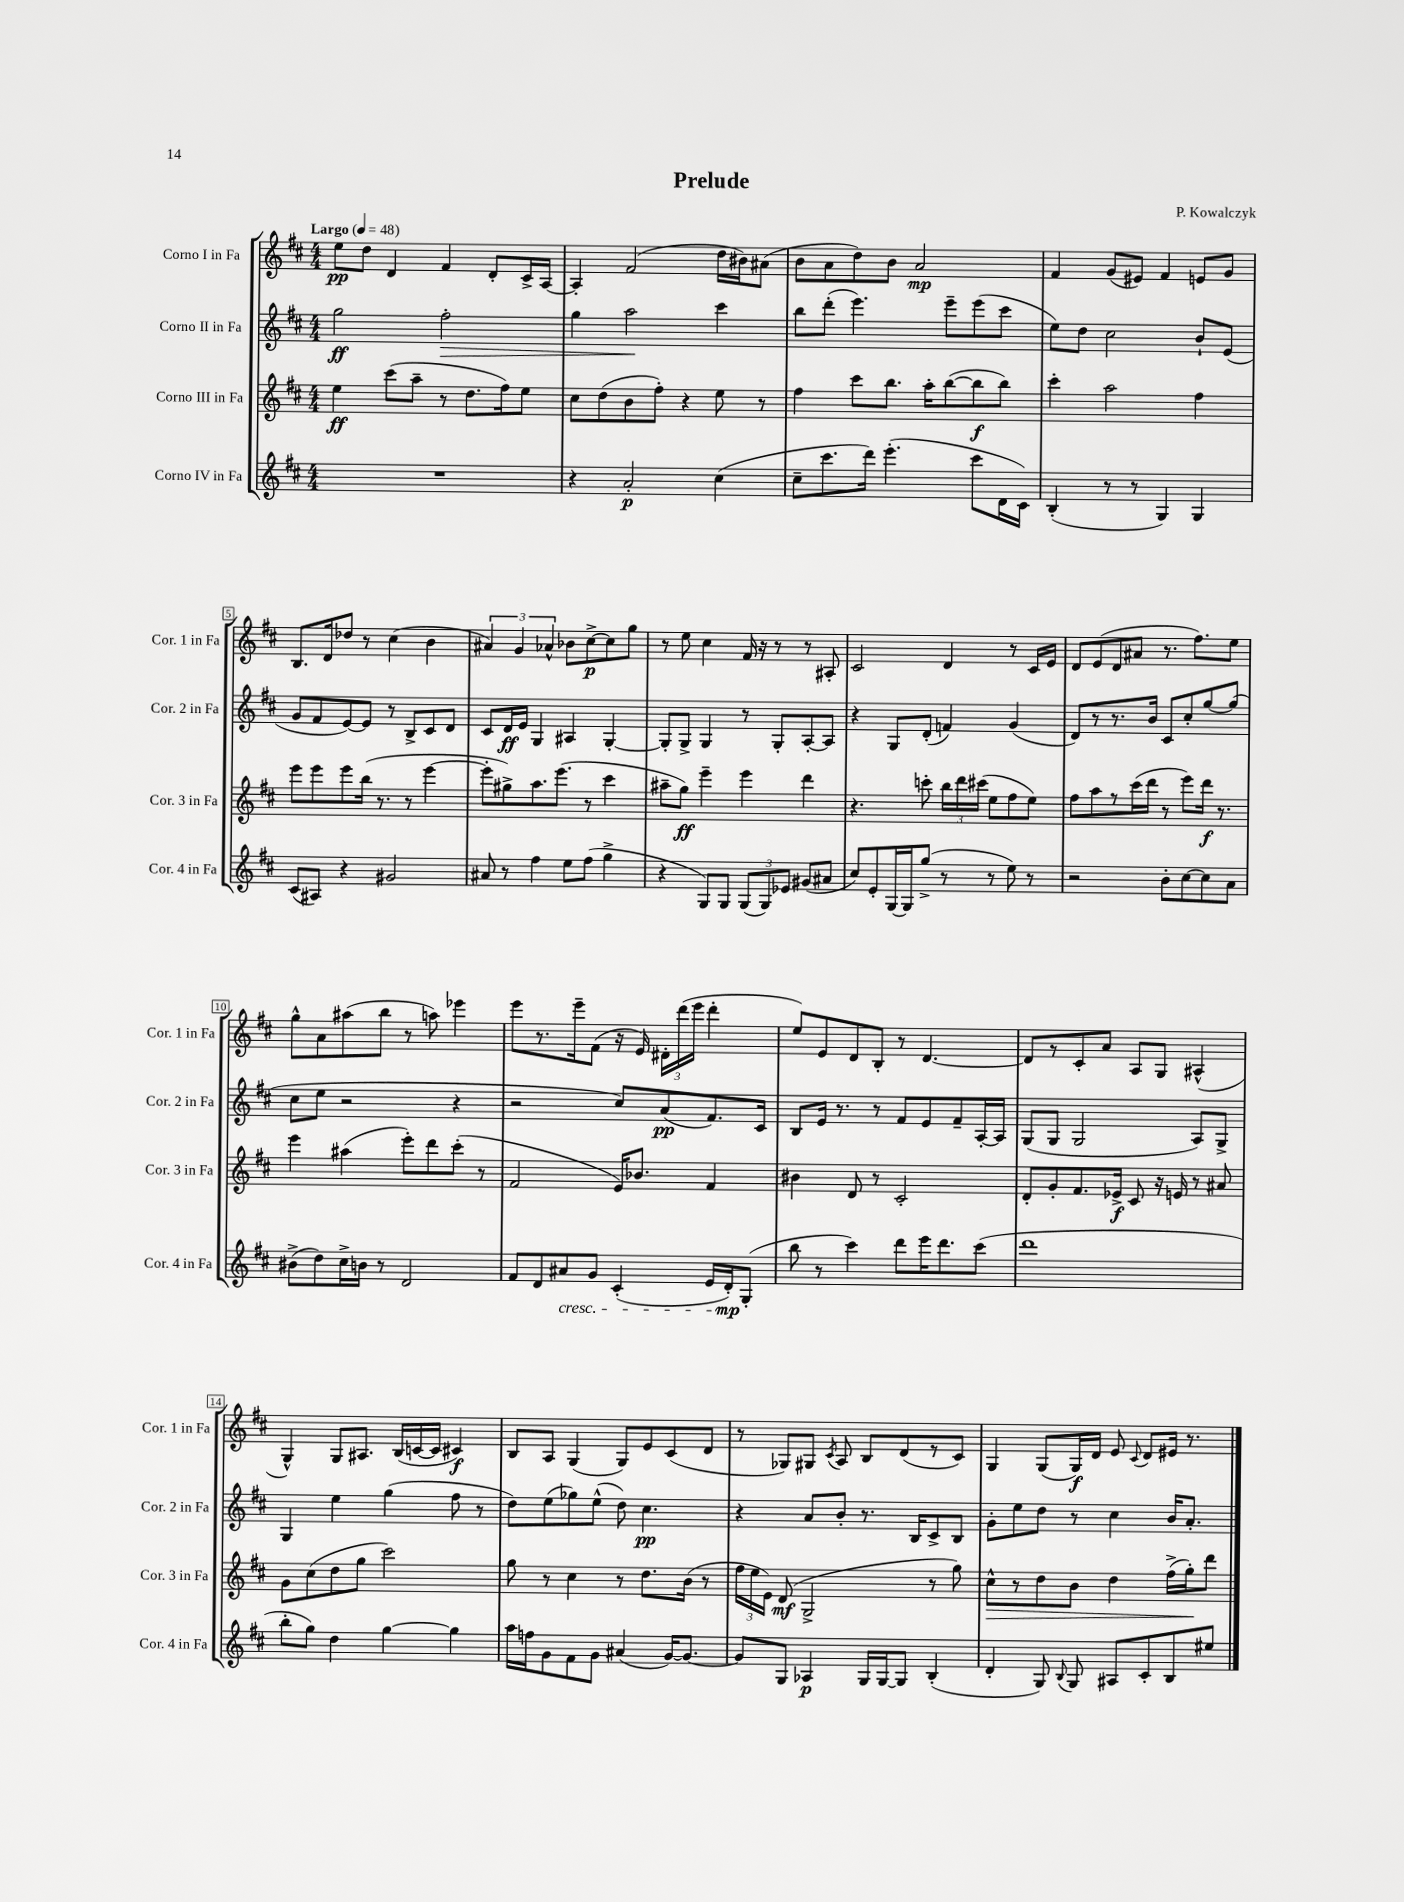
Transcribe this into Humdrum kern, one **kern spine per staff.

**kern	**dynam	**kern	**dynam	**kern	**dynam	**kern	**dynam
*part4	*part4	*part3	*part3	*part2	*part2	*part1	*part1
*staff4	*staff4	*staff3	*staff3	*staff2	*staff2	*staff1	*staff1
*I"Corno IV in Fa	*	*I"Corno III in Fa	*	*I"Corno II in Fa	*	*I"Corno I in Fa	*
*I'Cor. 4 in Fa	*	*I'Cor. 3 in Fa	*	*I'Cor. 2 in Fa	*	*I'Cor. 1 in Fa	*
*clefG2	*	*clefG2	*	*clefG2	*	*clefG2	*
*k[f#c#]	*	*k[f#c#]	*	*k[f#c#]	*	*k[f#c#]	*
*M4/4	*	*M4/4	*	*M4/4	*	*M4/4	*
*MM48	*	*MM48	*	*MM48	*	*MM48	*
=1	=1	=1	=1	=1	=1	=1	=1
!	!	!	!	!	!	!LO:TX:a:B:t=Largo	!
1r	.	4ee\	ff	2gg\	ff	8ee\L	pp
.	.	.	.	.	.	8dd\J	.
.	.	(8ccc#\L	.	.	.	4d/	.
.	.	8aa~\J	.	.	.	.	.
!	!	!	!	!	!LO:HP:b	!	!
.	.	8r	.	2ff#'\	>	4f#/	.
.	.	8.dd\L	.	.	.	.	.
.	.	.	.	.	.	8d'/L	.
.	.	16ff#\k)	.	.	.	.	.
.	.	8ee\J	.	.	.	16c#^/L	.
.	.	.	.	.	.	[16A/JJ	.
=2	=2	=2	=2	=2	=2	=2	=2
4r	.	8cc#\L	.	4gg\	.	4A'/]	.
.	.	(8dd\	.	.	.	.	.
2a'/	p	8b\	.	2aa\	.	(2f#/	.
.	.	8ff#'\J)	.	.	.	.	.
.	.	4r	.	.	.	.	.
(4cc#\	.	8ee\	.	4ccc#\	]	16dd\LL	.
.	.	.	.	.	.	16b#X\J)	.
.	.	8r	.	.	.	(8a#X\J	.
=3	=3	=3	=3	=3	=3	=3	=3
8cc#~\L	.	4ff#\	.	8bb\L	.	8b\L	.
8.ccc#\	.	.	.	(8ddd'\J	.	8a\	.
.	.	8ccc#\L	.	4.eee\)	.	8dd\)	.
16ddd\Jk)	.	.	.	.	.	.	.
(4.eee'\	.	8.bb\J	.	.	.	8b\J	.
.	.	.	.	.	.	2a/	mp
.	.	16aa'\KL	.	.	.	.	.
.	.	([8bb\	.	8eee~\L	.	.	.
8ccc#\L	.	8bb\]	f	(8eee\	.	.	.
16d\L	.	8bb\J)	.	8ccc#\J	.	.	.
16c#\JJ)	.	.	.	.	.	.	.
=4	=4	=4	=4	=4	=4	=4	=4
(4B'/	.	4ccc#'\	.	8ee\L)	.	4f#/	.
.	.	.	.	8dd\J	.	.	.
8r	.	2aa\	.	2cc#\	.	(8g/L	.
8r	.	.	.	.	.	8e#X/J)	.
4G/)	.	.	.	.	.	4f#/	.
4G/	.	4ff#\	.	8b`/L	.	8en/L	.
.	.	.	.	(8e/J	.	8g/J	.
!!LO:LB:g=z
=5	=5	=5	=5	=5	=5	=5	=5
(8c#/L	.	8eee\L	.	8g/L	.	8.B/L	.
8A#X/J)	.	8eee\	.	8f#/	.	.	.
.	.	.	.	.	.	16d/k	.
4r	.	8eee\	.	[8e/)	.	8dd-X/J	.
.	.	(16bb\Jk	.	8e/J]	.	8r	.
.	.	8.r	.	.	.	.	.
2g#X/	.	.	.	8r	.	(4cc#\	.
.	.	8r	.	8B^/L	.	.	.
.	.	[4eee\	.	8c#/	.	4b\	.
.	.	.	.	8d/J	.	.	.
=6	=6	=6	=6	=6	=6	=6	=6
8a#X/	.	8eee'\L]	.	8c#/L	.	6a#X/)	.
8r	.	8gg#X^\)	.	16d/L	ff	.	.
.	.	.	.	.	.	6g/	.
.	.	.	.	16e/JJ	.	.	.
4ff#\	.	8.aa\	.	4G/	.	.	.
.	.	.	.	.	.	6a-X^^/	.
.	.	(8.eee\J	.	.	.	.	.
8ee\L	.	.	.	4A#X/	.	8b-X\L	.
(8ff#\J	.	8r	.	.	.	[8cc#^\	p
4gg^\	.	4ccc#\	.	[4G'/	.	8cc#\]	.
.	.	.	.	.	.	8gg\J	.
=7	=7	=7	=7	=7	=7	=7	=7
4r	.	8aa#X~\L	.	8G'/L]	.	8r	.
.	.	8gg\J)	ff	8G^/J	.	8ee\	.
8G/L)	.	4eee~\	.	4G/	.	4cc#\	.
8G/J	.	.	.	.	.	.	.
(12G/L	.	4eee\	.	8r	.	16f#/	.
.	.	.	.	.	.	16r	.
12G/)	.	.	.	.	.	.	.
.	.	.	.	8G'/L	.	8r	.
12e-X/J	.	.	.	.	.	.	.
(8g#X/L	.	4ddd\	.	[8A'/	.	8r	.
8a#X/J	.	.	.	8A/J]	.	8A#X'/	.
=8	=8	=8	=8	=8	=8	=8	=8
8cc#/L)	.	4.r	.	4r	.	2c#/	.
8e'/	.	.	.	.	.	.	.
[16G/L	.	.	.	8G/L	.	.	.
16G/J]	.	.	.	.	.	.	.
(8gg^/J	.	8cccn'\	.	(8d'/J	.	.	.
8r	.	24bb\LL	.	4fn/)	.	4d/	.
.	.	24ddd\	.	.	.	.	.
.	.	(24ccc#X\JJ	.	.	.	.	.
8r	.	8ee\L	.	.	.	.	.
8ee\)	.	8ff#\	.	(4g/	.	8r	.
8r	.	8ee\J)	.	.	.	16c#/LL	.
.	.	.	.	.	.	16e/JJ	.
=9	=9	=9	=9	=9	=9	=9	=9
2r	.	8ff#\L	.	8d/L)	.	8d/L	.
.	.	8aa\	.	8r	.	(8e/	.
.	.	8r	.	8.r	.	8d/	.
.	.	(16ccc#\L	.	.	.	8a#X/J	.
.	.	16ddd\JJ	.	16b/Jk	.	.	.
8b'\L	.	8r	.	8c#/L	.	8.r	.
[8cc#\	.	8eee\L)	.	8cc#'/	.	.	.
.	.	.	.	.	.	8.ff#\L)	.
8cc#\]	.	16ddd\Jk	f	[8gg/	.	.	.
.	.	8.r	.	.	.	.	.
8a\J	.	.	.	(8gg/J]	.	8ee\J	.
!!LO:LB:g=z
=10	=10	=10	=10	=10	=10	=10	=10
(8b#X^\L	.	4eee\	.	8cc#\L	.	8gg^^\L	.
8dd\)	.	.	.	8ee\J	.	8a\	.
16cc#^\L	.	(4aa#X\	.	2r	.	(8aa#X\	.
16bn\JJ	.	.	.	.	.	.	.
8r	.	.	.	.	.	8bb\J	.
2d/	.	8eee'\L)	.	.	.	8r	.
.	.	8ddd\	.	.	.	8aan\)	.
.	.	(8ccc#'\J	.	4r	.	4eee-X\	.
.	.	8r	.	.	.	.	.
=11	=11	=11	=11	=11	=11	=11	=11
8f#/L	.	2f#/	.	2r	.	8eee\L	.
8d/	.	.	.	.	.	8.r	.
!LO:TX:b:i:t=cresc.	!	!	!	!	!	!	!
8a#X/	.	.	.	.	.	.	.
.	.	.	.	.	.	16eee~\k	.
8g/J	.	.	.	.	.	(8f#\J	.
(4c#'/	.	16e/KL)	.	8cc#/L)	.	16r	.
.	.	8.b-X/J	.	.	.	16e/)	.
.	.	.	.	(8a/	pp	24d#X'\LL	.
.	.	.	.	.	.	(24ddd\	.
.	.	.	.	.	.	24eee\JJ	.
16e/LL	.	4f#/	.	8.f#/)	.	4ddd'\	.
16d'/J)	mp	.	.	.	.	.	.
(8G'/J	.	.	.	.	.	.	.
.	.	.	.	16c#/Jk	.	.	.
=12	=12	=12	=12	=12	=12	=12	=12
8bb\	.	4b#X\	.	8B/L	.	8ee/L)	.
8r	.	.	.	16e/Jk	.	8e/	.
.	.	.	.	8.r	.	.	.
4ccc#\)	.	8d/	.	.	.	8d/	.
.	.	8r	.	8r	.	8B'/J	.
8ddd\L	.	2c#'/	.	8f#/L	.	8r	.
16eee\K	.	.	.	8e/	.	[4.d/	.
8.ddd\	.	.	.	.	.	.	.
.	.	.	.	8f#~/	.	.	.
(8ccc#\J	.	.	.	[16A'/L	.	.	.
.	.	.	.	16A/JJ]	.	.	.
=13	=13	=13	=13	=13	=13	=13	=13
1ddd	.	8d'/L	.	(8G/L	.	8d/L]	.
.	.	8g'/	.	8G/J	.	8r	.
.	.	8.f#/	.	2G/	.	8c#'/	.
.	.	.	.	.	.	8a/J	.
.	.	16e-X^/Jk	f	.	.	.	.
.	.	8c#/	.	.	.	8A/L	.
.	.	16r	.	.	.	8G/J	.
.	.	16en/	.	.	.	.	.
.	.	8r	.	8A/L)	.	(4A#X^^/	.
.	.	8a#X/	.	8G^/J	.	.	.
!!LO:LB:g=z
=14	=14	=14	=14	=14	=14	=14	=14
8bb'\L	.	8g\L	.	4G/	.	4G^^/)	.
8gg\J)	.	(8cc#\	.	.	.	.	.
4dd\	.	8dd\	.	4ee\	.	8G/L	.
.	.	8gg\J	.	.	.	8.A#X/J	.
[4gg\	.	2ccc#\)	.	(4gg\	.	.	.
.	.	.	.	.	.	(16B/LL	.
.	.	.	.	.	.	[16cn/	.
.	.	.	.	.	.	16c/JJ]	.
4gg\]	.	.	.	8ff#\	.	4c#X/)	f
.	.	.	.	8r	.	.	.
=15	=15	=15	=15	=15	=15	=15	=15
16aa\LL	.	8gg\	.	8dd\L)	.	8B/L	.
16ffn\J	.	.	.	.	.	.	.
8g\	.	8r	.	(8ee\	.	8A/J	.
8f#\	.	4cc#\	.	8gg-X\)	.	(4G/	.
8g\J	.	.	.	(8ee^^\J	.	.	.
(4a#X/	.	8r	.	8dd\)	.	8G/L)	.
.	.	8.dd\L	.	4.cc#\	pp	8e/	.
[16g/KL)	.	.	.	.	.	(8c#/	.
8.g/J_	.	(16b\Jk	.	.	.	.	.
.	.	8r	.	.	.	8d/J	.
=16	=16	=16	=16	=16	=16	=16	=16
8g/L]	.	24ff#\LL	.	4r	.	8r	.
.	.	24ee\	.	.	.	.	.
.	.	24e\JJ)	.	.	.	.	.
8G/J	.	(8d/	mf	.	.	8G-X/L)	.
4A-X/	p	2G^/	.	8a/L	.	8G#X/J	.
.	.	.	.	.	.	8qc#/	.
.	.	.	.	8b'/J	.	8A/	.
16G/LL	.	.	.	8.r	.	8B/L	.
[16G/J	.	.	.	.	.	.	.
8G/J]	.	.	.	.	.	(8d/	.
.	.	.	.	16B/KL	.	.	.
(4B'/	.	8r	.	8c#^/	.	8r	.
.	.	8gg\)	.	8B/J	.	8c#/J)	.
=17	=17	=17	=17	=17	=17	=17	=17
!	!	!	!LO:HP:b	!	!	!	!
4d'/	.	8cc#^^\L	>	8g'\L	.	4G/	.
.	.	8r	.	8ee\	.	.	.
8G/)	.	8dd\	.	8dd\J	.	(8G/L	.
8qqB/	.	.	.	.	.	.	.
8G/	.	8b\J	.	8r	.	16G/L)	f
.	.	.	.	.	.	16d/JJ	.
8A#X/L	.	4dd\	.	4cc#\	.	8e/	.
.	.	.	.	.	.	8qqc#/	.
8c#'/	.	.	.	.	.	8d/L	.
8B/	.	(16ff#^\LL	.	16b/KL	.	16e#X/Jk	.
.	.	16gg'\J)	.	8.a'/J	.	8.r	.
8ee#X/J	.	8ddd\J	]	.	.	.	.
==	==	==	==	==	==	==	==
*-	*-	*-	*-	*-	*-	*-	*-
